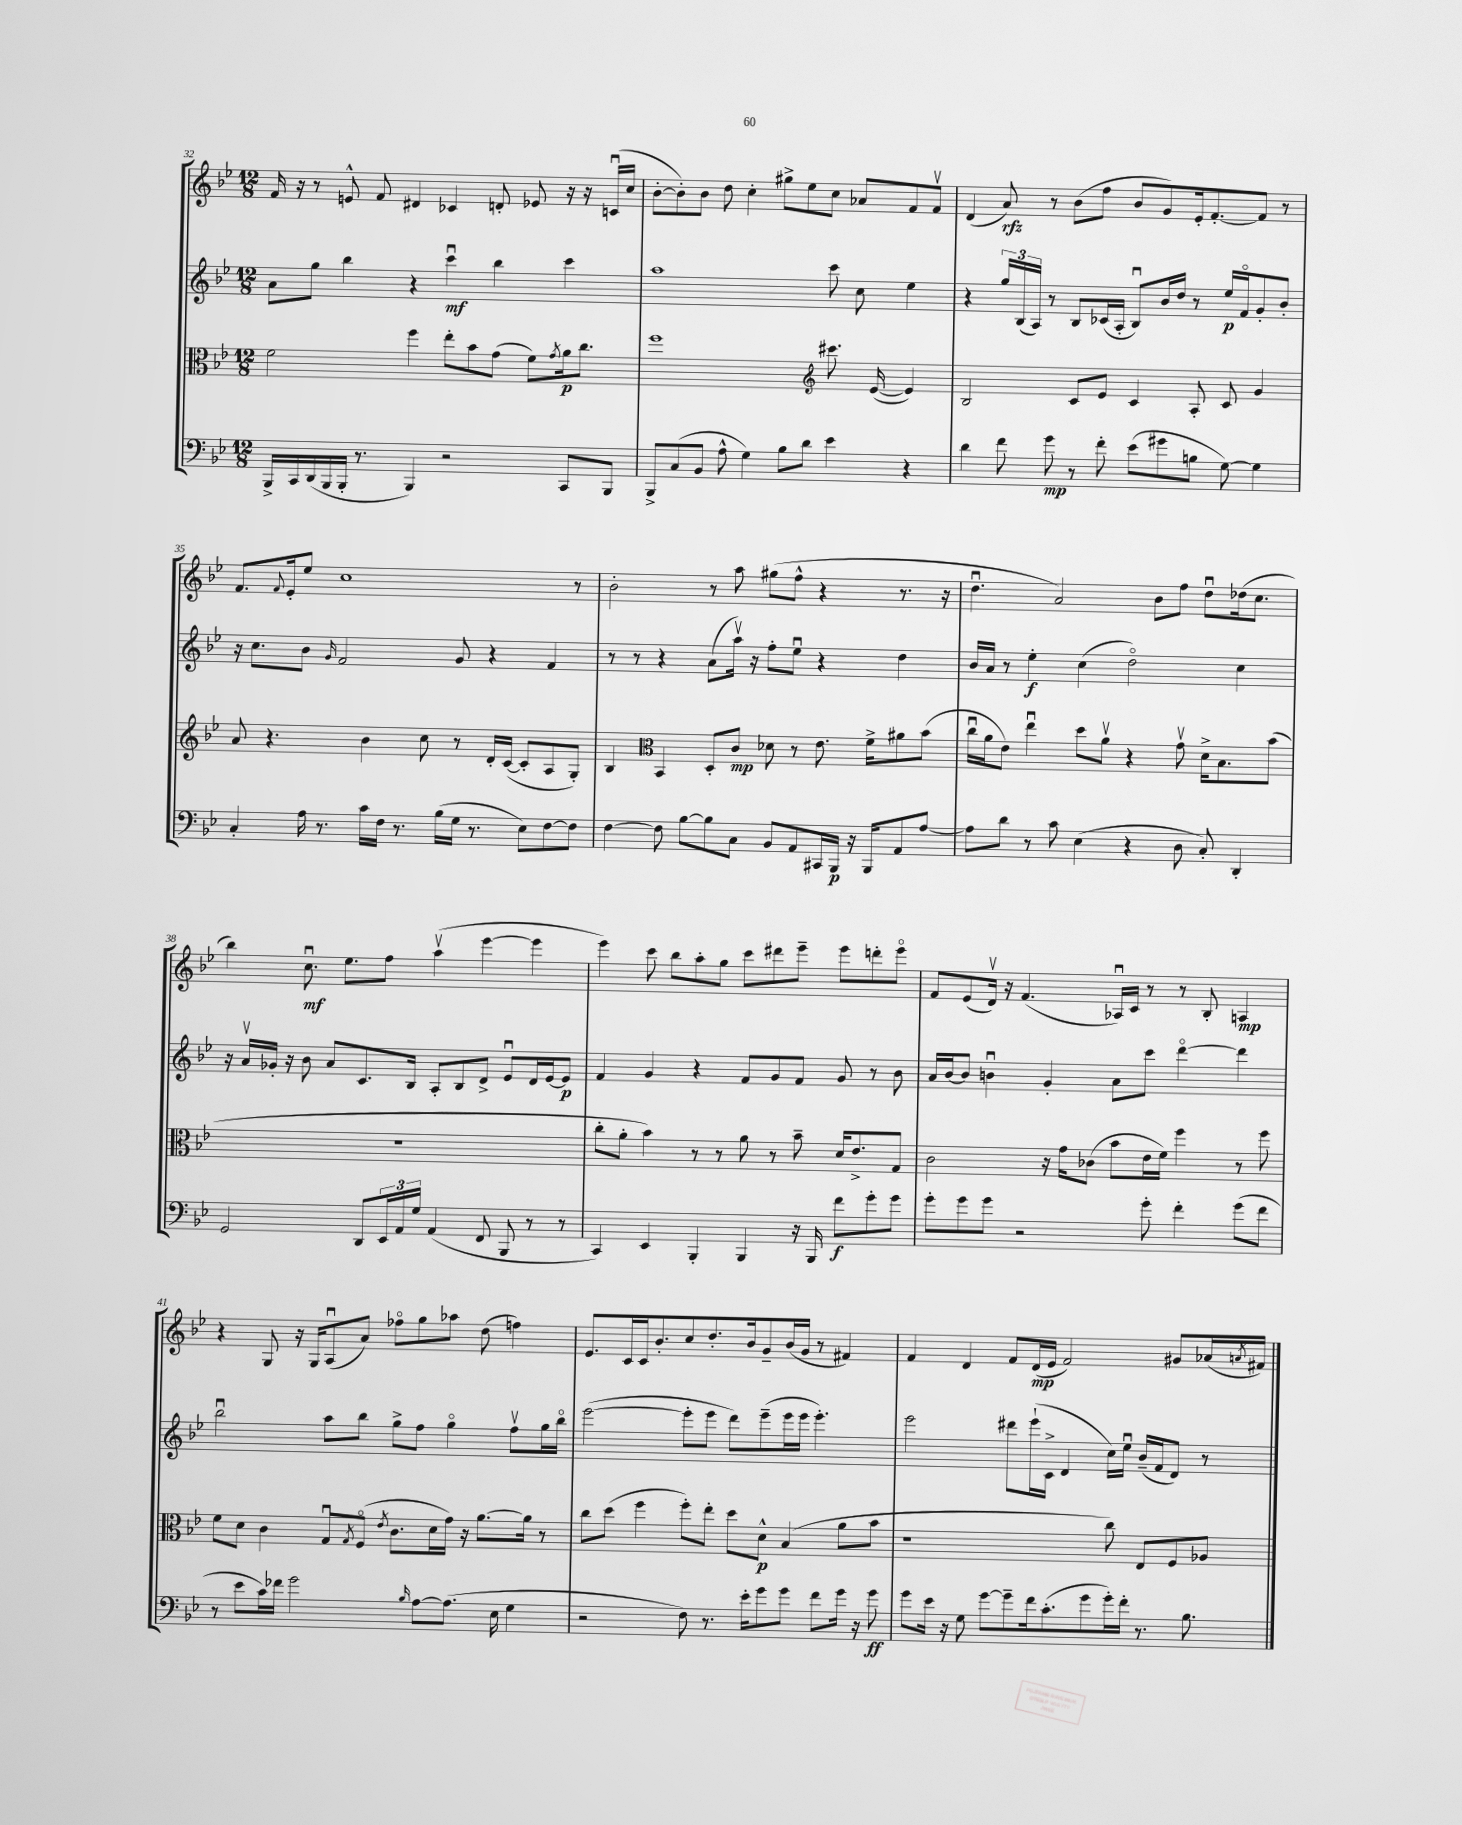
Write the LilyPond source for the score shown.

<<
\new StaffGroup <<
\new Staff = "s0" {
    \clef treble \key bes \major \numericTimeSignature \time 12/8
    f'16 r16 r8 e'8-^ f'8 dis'4 ces'4 d'8-. ees'8 r16 r16 c'16\downbow( c''16 |
    bes'8~-. bes'8-.) bes'8 d''8 c''4-. gis''8-> ees''8 c''8 aes'8 f'8 f'8\upbow |
    d'4( a'8\rfz) r8 bes'8( f''8 bes'8 g'8) ees'16-. f'8.~-. f'8 r8 |
    f'8. \appoggiatura { f'8 } ees'16-. ees''8 c''1 r8 |
    bes'2-. r8 a''8 gis''8( f''8-^ r4 r8. r16 |
    d''4.\downbow a'2) bes'8 f''8 d''8\downbow des''16( c''8. |
    bes''4) c''8.\downbow\mf ees''8. f''8 a''4\upbow( ees'''4~ ees'''4 |
    ees'''4) c'''8 bes''8 a''8-. g''8 c'''8 dis'''8 ees'''8-- ees'''8 d'''8-. ees'''8\flageolet |
    f'8 ees'8( d'16\upbow) r16 f'4.( aes16\downbow) c'16 r8 r8 bes8-. a4\mp |
    r4 g8 r16 g16 a8\downbow( a'8) fes''8\flageolet g''8 aes''8 d''8( f''4) |
    ees'8. c'16 c'16 bes'8.-. c''8 d''8.-. bes'16 g'8-- bes'16( g'16 r8 fis'4) |
    f'4 d'4 f'8 d'16\mp( ees'16 f'2) gis'8 aes'16( \acciaccatura { a'8 } fis'16) \bar "|." |
}
\new Staff = "s1" {
    \clef treble \key bes \major \numericTimeSignature \time 12/8
    a'8 g''8 bes''4 r4 c'''4\downbow\mf bes''4 c'''4 |
    a''1 c'''8 c''8 ees''4 |
    r4 \tuplet 3/2 { g''16 bes16( a16) } r8 bes8 ces'16( a16-. bes8\downbow) bes'16 d''16 r8 ees''16\p f'16\flageolet g'8-. bes'8-. |
    r16 c''8. bes'8 \grace { g'16 } f'2 g'8 r4 f'4 |
    r8 r8 r4 a'8( a''16\upbow) r16 f''8-. ees''8\downbow r4 d''4 |
    bes'16 a'16 r8 ees''4-.\f c''4( d''2\flageolet) c''4 |
    r16 a'16\upbow ges'16-. r16 bes'8 a'8 c'8. bes16 a8-. bes8 d'8-> ees'8\downbow d'16 ees'16~ ees'8\p |
    f'4 g'4 r4 f'8 g'8 f'8 g'8 r8 bes'8 |
    a'16 bes'16~ bes'8 b'4\downbow g'4-. a'8 c'''8 d'''4~\flageolet d'''4 |
    bes''2\downbow a''8 bes''8 g''8-> f''8 g''4\flageolet f''8\upbow g''16 bes''16\flageolet |
    ees'''2~( ees'''8-. ees'''8 d'''8) ees'''8--( ees'''16 ees'''16 ees'''4.-.) |
    ees'''2 dis'''8 ees'''16-!( c'16-> d'4 c''16) ees''16\downbow bes'16--( f'16 d'8) r8 \bar "|." |
}
\new Staff = "s2" {
    \clef alto \key bes \major \numericTimeSignature \time 12/8
    f'2 f''4 ees''8-. bes'8 g'8( f'8) \acciaccatura { g'8 } a'16\p c''8. |
    f''1 \clef treble cis'''8. ees'16~( ees'4) |
    bes2 c'8 ees'8 c'4 a8-. c'8 g'4 |
    a'8 r4. bes'4 c''8 r8 d'16-. c'16~( c'8-. a8 g8-.) |
    bes4 \clef alto bes,4 d8-. c'8\mp des'8 r8 ees'8. f'16-> ais'8 bes'8( |
    c''16\downbow a'16 ees'8) ees''4\downbow d''8 a'8\upbow r4 g'8\upbow d'16-> bes8. bes'8( |
    R1. |
    c''8-. a'8-. bes'4) r8 r8 a'8 r8 bes'8-- d'16 ees'8.-> g8 |
    c'2 r16 g'16 ces'8( bes'8 ees'16 f'16) f''4 r8 f''8 |
    f'8 d'8 c'4 g8\downbow \acciaccatura { g8 } f8\flageolet( \acciaccatura { ees'8 } c'8. d'16 g'16) r16 a'8.~ a'16 r8 |
    c''8 d''8( f''4 f''8-.) ees''8-. d''8 d'8-^\p bes4( a'8 bes'8 |
    r1 c''8) ees8 f8 aes8 \bar "|." |
}
\new Staff = "s3" {
    \clef bass \key bes \major \numericTimeSignature \time 12/8
    bes,,16-> c,16 d,16( bes,,16 bes,,16-. r8. bes,,4) r2 c,8 bes,,8 |
    bes,,8-> c8( bes,8 a8-^ g4) bes8 d'8 ees'4 r4 |
    d'4 f'8 g'8\mp r8 f'8-. ees'8( gis'8 b8 g8~) g4 |
    c4-. a16 r8. c'16 f16 r8. bes16( g16 r8. ees8) f8~ f8 |
    f4~ f8 bes8~ bes8 c8 bes,8 a,8 cis,16 bes,,16\p r16 bes,,16 a,8 a8~ |
    a8 d'8 r8 c'8 ees4( r4 d8 c8-.) d,4-. |
    g,2 d,8 \tuplet 3/2 { ees,16 a,16 g16 } a,4( f,8 bes,,8 r8 r8 |
    c,4) ees,4 bes,,4-. bes,,4 r16 bes,,16 f'8\f g'8-. g'8 |
    g'8-. g'8 g'8 r2 g'8-. f'4-. g'8( f'8 |
    r8 ees'8 c'16) fes'16 g'2 \grace { bes16 } a8~ a8.( ees16 g4 |
    r2 f8) r8. ees'16-. g'8 g'8 f'8 g'16 r16 g'8\ff |
    g'8 ees'16 r16 g8 g'8~ g'8-- f'16 c'8.-.( g'8 g'16-.) f'16-. r8. bes8. \bar "|." |
}
>>
>>
\layout { \context { \Score currentBarNumber = #32 } }
